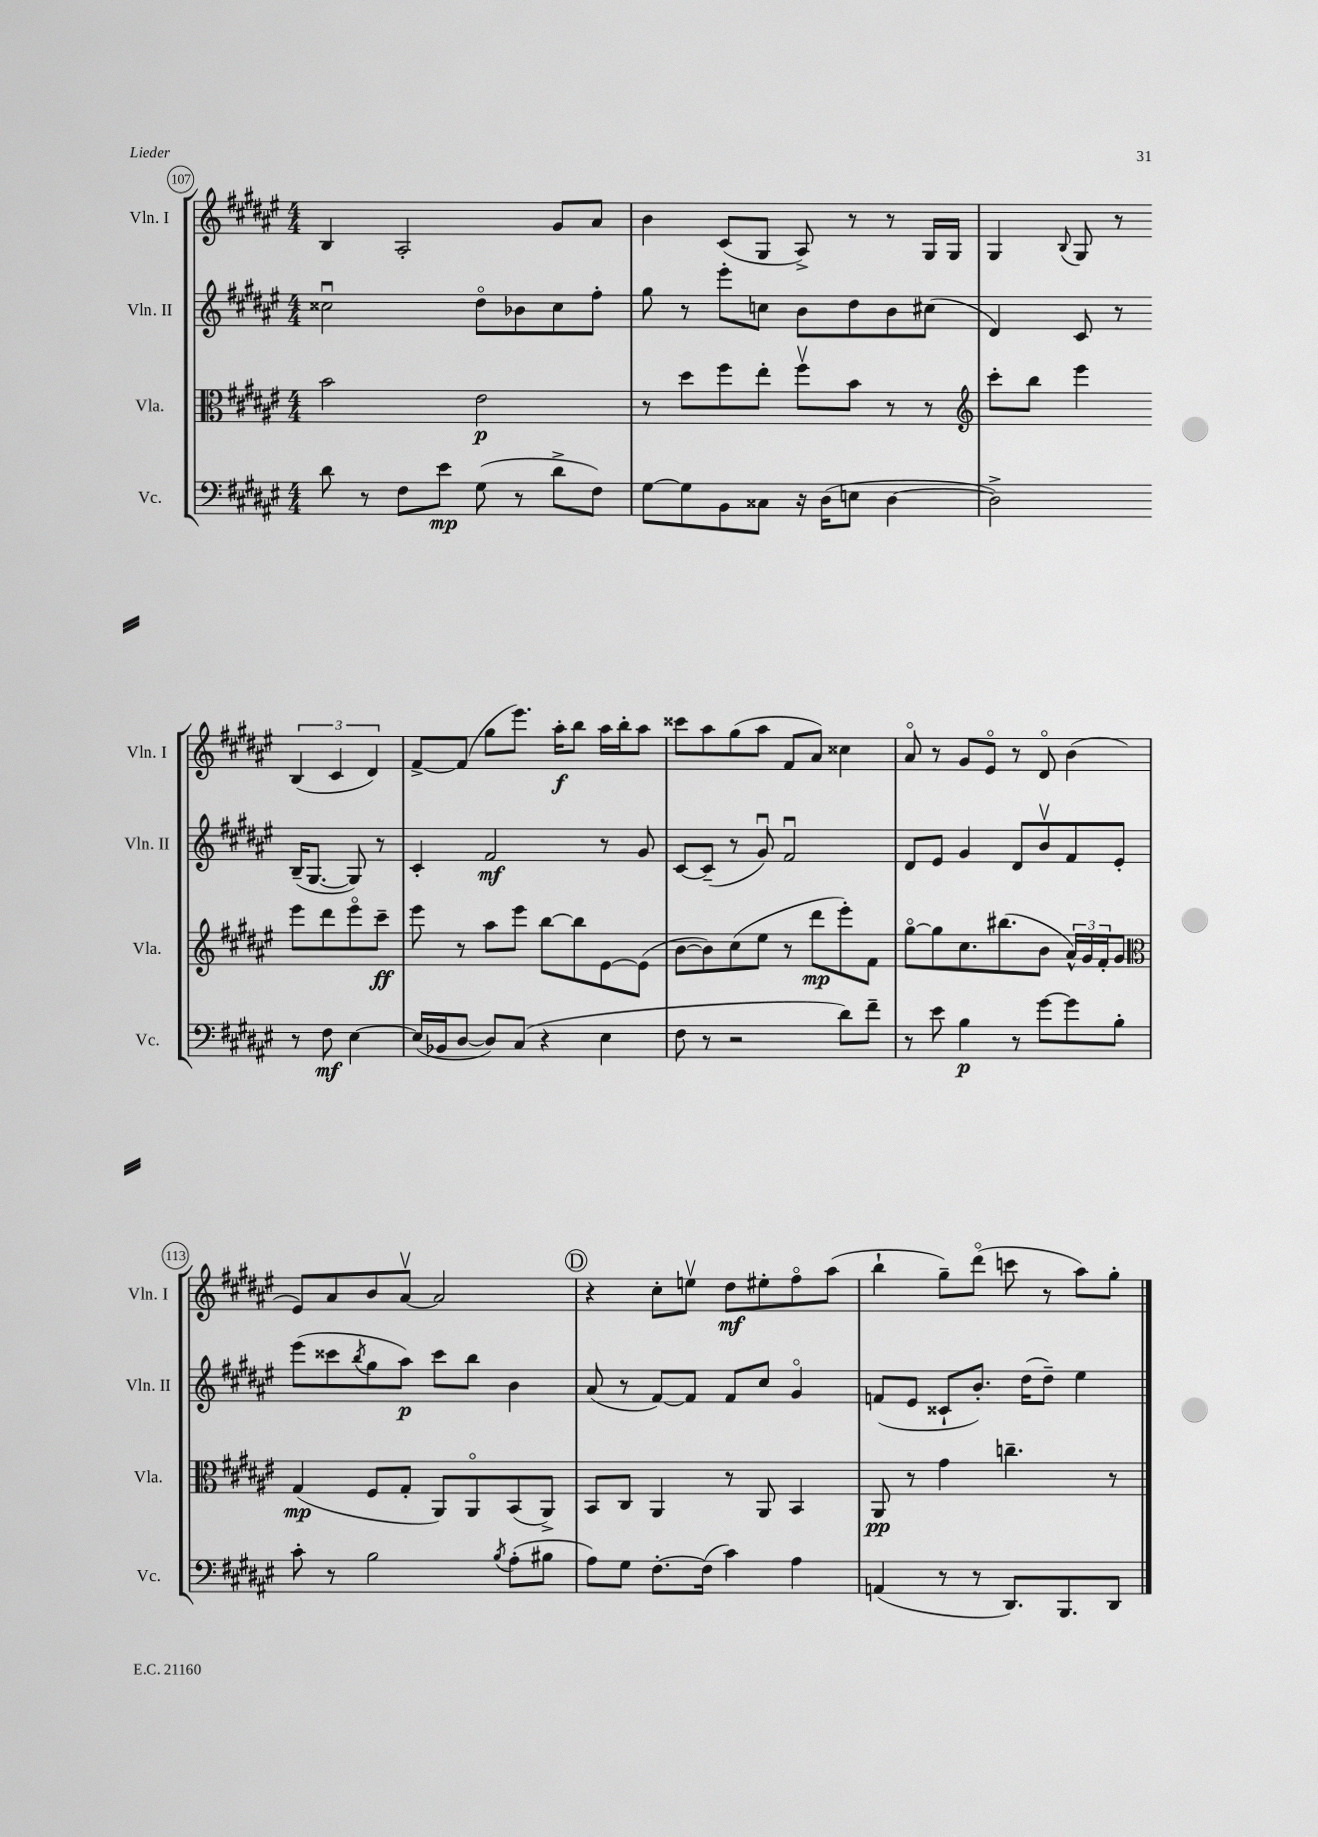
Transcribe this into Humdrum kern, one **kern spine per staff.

**kern	**dynam	**kern	**dynam	**kern	**dynam	**kern	**dynam
*part4	*part4	*part3	*part3	*part2	*part2	*part1	*part1
*staff4	*staff4	*staff3	*staff3	*staff2	*staff2	*staff1	*staff1
*I"Vc.	*	*I"Vla.	*	*I"Vln. II	*	*I"Vln. I	*
*I'Vc.	*	*I'Vla.	*	*I'Vln. II	*	*I'Vln. I	*
*clefF4	*	*clefC3	*	*clefG2	*	*clefG2	*
*k[f#c#g#d#a#e#]	*	*k[f#c#g#d#a#e#]	*	*k[f#c#g#d#a#e#]	*	*k[f#c#g#d#a#e#]	*
*M4/4	*	*M4/4	*	*M4/4	*	*M4/4	*
=107	=107	=107	=107	=107	=107	=107	=107
8d#\	.	2b\	.	2cc##Xu\	.	4B/	.
8r	.	.	.	.	.	.	.
8F#\L	.	.	.	.	.	2A#'/	.
8e#\J	mp	.	.	.	.	.	.
(8G#\	.	2e#\	p	8dd#\L	.	.	.
8r	.	.	.	8b-X\	.	.	.
8d#^\L	.	.	.	8cc##\	.	8g#/L	.
8F#\J)	.	.	.	8ff#'\J	.	8a#/J	.
=108	=108	=108	=108	=108	=108	=108	=108
[8G#\L	.	8r	.	8gg#\	.	4b\	.
8G#\]	.	8dd#\L	.	8r	.	.	.
8BB\	.	8ff#\	.	8eee#'\L	.	(8c#/L	.
8C##X\J	.	8ee#'\J	.	8ccn\J	.	8G#/J	.
16r	.	8ff#v\L	.	8b\L	.	8A#^/)	.
(16D#\KL	.	.	.	.	.	.	.
8En\J	.	8b\J	.	8dd#\	.	8r	.
[4D#\	.	8r	.	8b\	.	8r	.
.	.	8r	.	(8cc#X\J	.	16G#/LL	.
.	.	.	.	.	.	16G#/JJ	.
=109	=109	=109	=109	=109	=109	=109	=109
*	*	*clefG2	*	*	*	*	*
2D#^\])	.	8ccc#'\L	.	4d#/)	.	4G#/	.
.	.	8bb\J	.	.	.	.	.
.	.	.	.	.	.	8qqB/	.
.	.	4eee#\	.	8c#/	.	8G#/	.
.	.	.	.	8r	.	8r	.
8r	.	8eee#\L	.	(16B~/KL	.	(6B/	.
.	.	.	.	[8.G#/J	.	.	.
8F#\	mf	8ddd#\	.	.	.	.	.
.	.	.	.	.	.	6c#/	.
[4E#\	.	8eee#\	.	8G#/])	.	.	.
.	.	.	.	.	.	6d#/)	.
.	.	8ccc#~\J	ff	8r	.	.	.
!!LO:LB:g=z
=110	=110	=110	=110	=110	=110	=110	=110
(16E#/LL]	.	8eee#\	.	4c#'/	.	[8f#^/L	.
16BB-X/J	.	.	.	.	.	.	.
[8D#/J	.	8r	.	.	.	(8f#/J]	.
8D#/L])	.	8aa#\L	.	2f#/	mf	8gg#\L	.
(8C#/J	.	8eee#\J	.	.	.	8.eee#\J)	.
4r	.	[8bb\L	.	.	.	.	.
.	.	.	.	.	.	16aa#'\KL	f
.	.	8bb\]	.	.	.	8bb\J	.
4E#\	.	[8e#\	.	8r	.	16aa#\LL	.
.	.	.	.	.	.	16bb'\J	.
.	.	(8e#\J]	.	8g#/	.	8aa#\J	.
=111	=111	=111	=111	=111	=111	=111	=111
8F#\	.	[8b\L	.	[8c#/L	.	8ccc##X\L	.
8r	.	8b\])	.	(8c#~/J]	.	8aa#\	.
2r	.	(8cc#\	.	8r	.	(8gg#\	.
.	.	8ee#\J	.	8g#u/)	.	8aa#\J	.
.	.	8r	.	2f#u/	.	8f#/L	.
.	.	8ddd#\L	mp	.	.	8a#/J)	.
8d#\L)	.	8eee#'\)	.	.	.	4cc##X\	.
8f#~\J	.	8f#\J	.	.	.	.	.
=112	=112	=112	=112	=112	=112	=112	=112
8r	.	[8gg#\L	.	8d#/L	.	8a#/	.
8e#\	.	8gg#\]	.	8e#/J	.	8r	.
4B\	p	8.cc#\	.	4g#/	.	8g#/L	.
.	.	.	.	.	.	8e#/J	.
.	.	(8.bb#X\	.	.	.	.	.
8r	.	.	.	8d#/L	.	8r	.
[8g#\L	.	8b\J	.	8bv/	.	8d#/	.
8g#\]	.	24a#^^/LL)	.	8f#/	.	(4b\	.
.	.	24g#/	.	.	.	.	.
.	.	24f#'/J	.	.	.	.	.
8B'\J	.	8g#/J	.	8e#'/J	.	.	.
!!LO:LB:g=z
=113	=113	=113	=113	=113	=113	=113	=113
*	*	*clefC3	*	*	*	*	*
8c#'\	.	(4G#/	mp	(8eee#\L	.	8e#/L)	.
8r	.	.	.	8ccc##X\	.	8a#/	.
.	.	.	.	8qbb/	.	.	.
2B\	.	8F#/L	.	8gg#\	.	8b/	.
.	.	8G#'/J	.	8aa#\J)	p	[8a#v/J	.
.	.	8AA#/L)	.	8ccc##\L	.	2a#/]	.
.	.	8AA#/	.	8bb\J	.	.	.
8qB/	.	.	.	.	.	.	.
(8A#'\L	.	(8BB/	.	4b\	.	.	.
8B#X\J	.	8AA#^/J)	.	.	.	.	.
!!LO:REH:place=s1:t=D
=114	=114	=114	=114	=114	=114	=114	=114
8A#\L)	.	8BB/L	.	(8a#/	.	4r	.
8G#\J	.	8C#/J	.	8r	.	.	.
[8.F#'\L	.	4AA#/	.	[8f#/L)	.	8cc#'\L	.
.	.	.	.	8f#/J]	.	8eenv\J	.
(16F#\Jk]	.	.	.	.	.	.	.
4c#\)	.	8r	.	8f#/L	.	8dd#\L	mf
.	.	8AA#/	.	8cc#/J	.	8ee#X'\	.
4A#\	.	4BB/	.	4g#/	.	8ff#\	.
.	.	.	.	.	.	(8aa#\J	.
=115	=115	=115	=115	=115	=115	=115	=115
(4AAn/	.	8AA#/	pp	(8fn/L	.	4bb`\	.
.	.	8r	.	8e#/J	.	.	.
8r	.	4g#\	.	8c##X`/L	.	8gg#~\L)	.
8r	.	.	.	8.b'/J)	.	(8ddd#\J	.
8.DD#/L)	.	4.ccn~\	.	.	.	8cccn\	.
.	.	.	.	(16dd#\KL	.	.	.
.	.	.	.	8dd#~\J)	.	8r	.
8.BBB/	.	.	.	.	.	.	.
.	.	.	.	4ee#\	.	8aa#\L)	.
8DD#/J	.	8r	.	.	.	8gg#'\J	.
==	==	==	==	==	==	==	==
*-	*-	*-	*-	*-	*-	*-	*-
